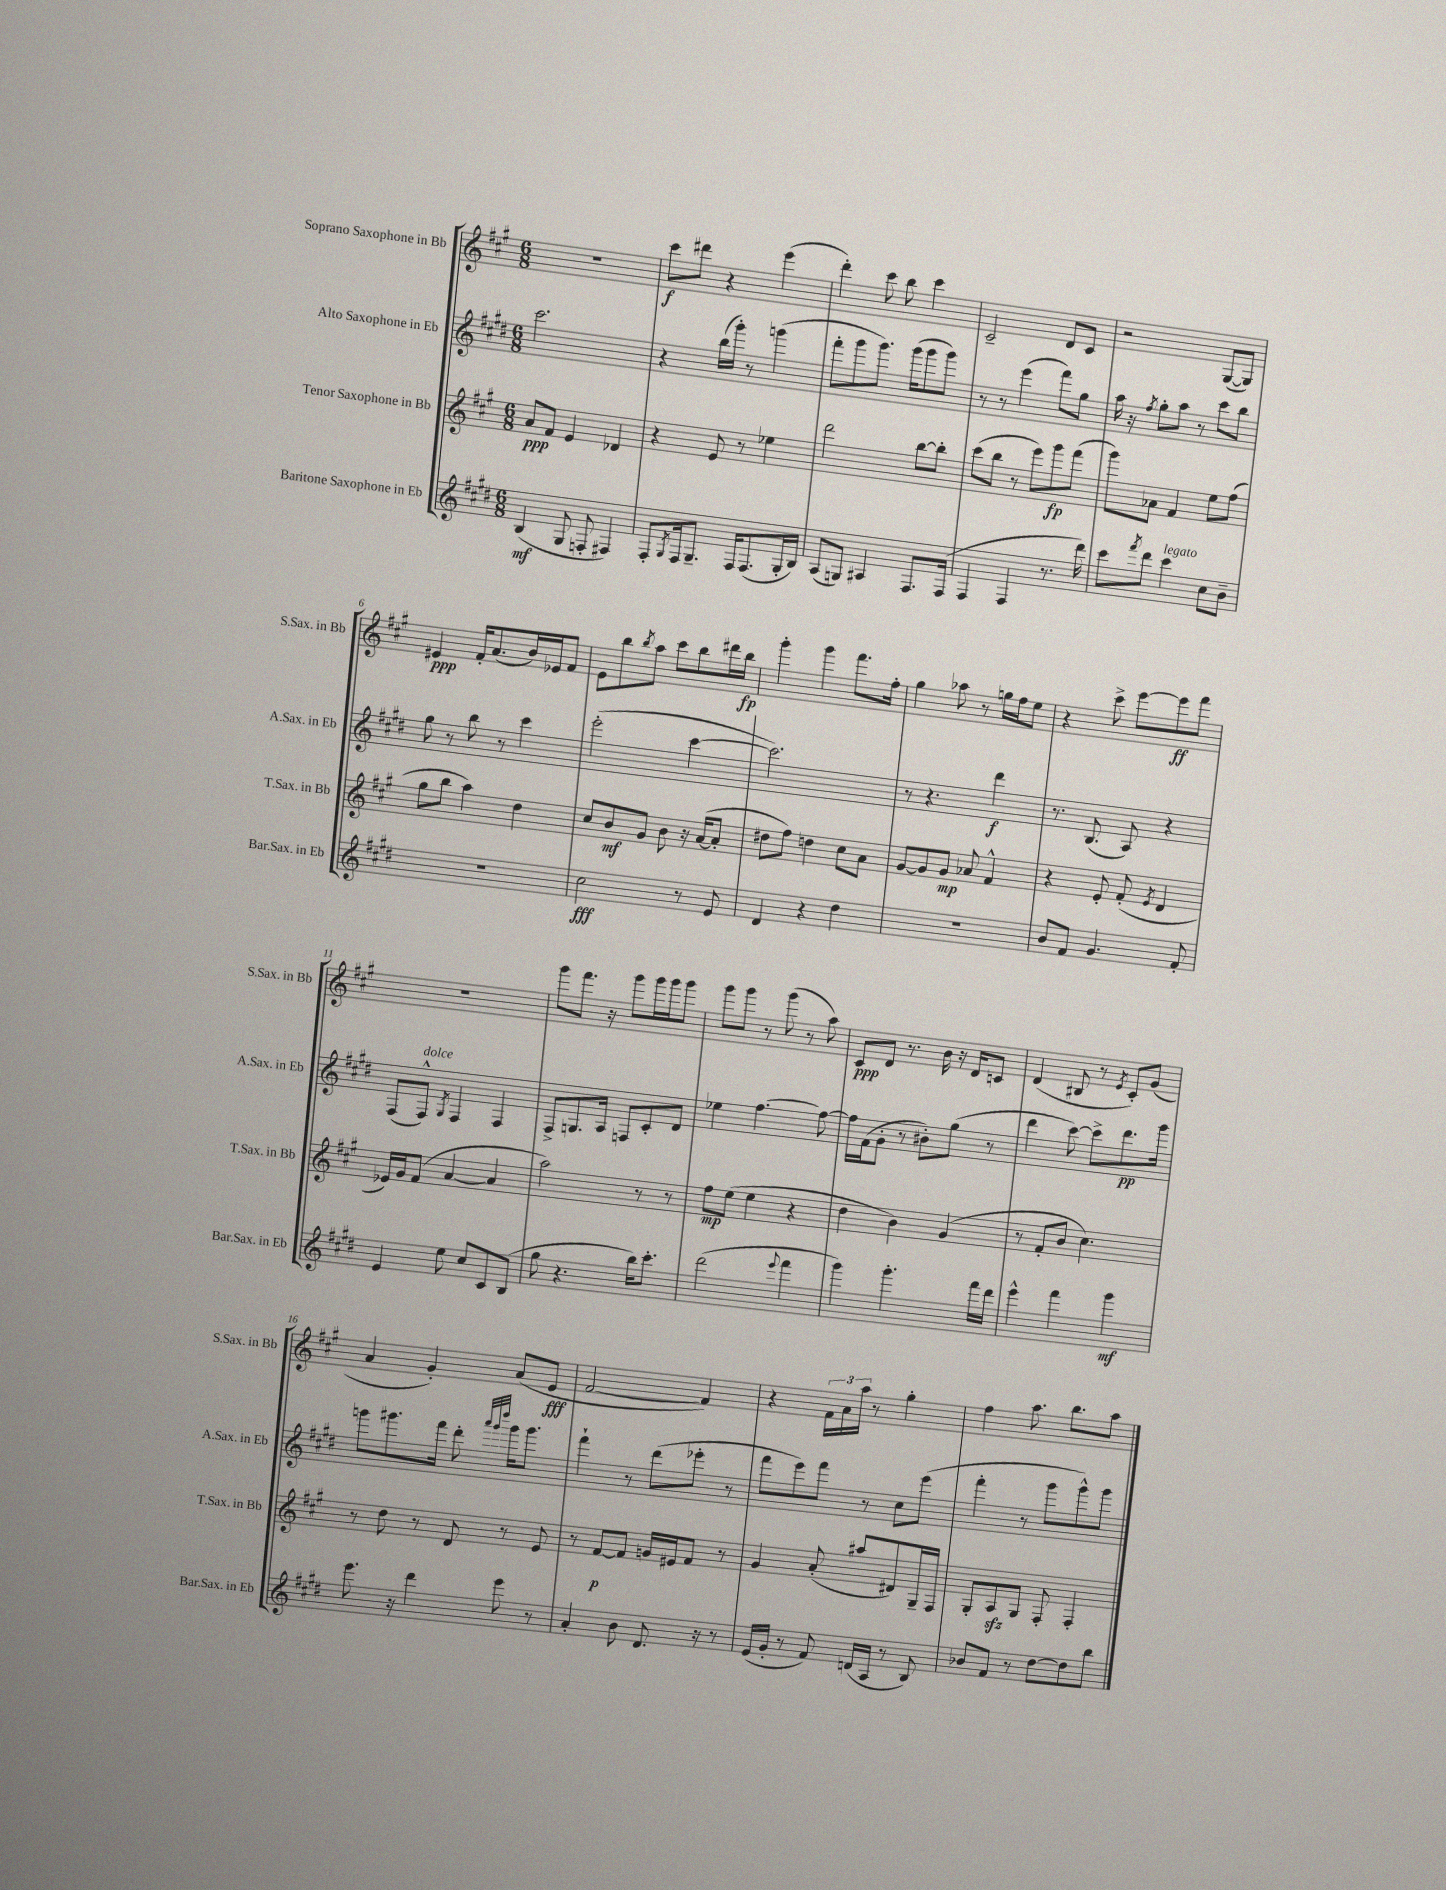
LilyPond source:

<<
\new StaffGroup <<
\new Staff = "s0" \with { instrumentName = "Soprano Saxophone in Bb" shortInstrumentName = "S.Sax. in Bb" } {
    \clef treble \key a \major \numericTimeSignature \time 6/8
    R2. |
    cis'''8\f dis'''8 r4 e'''4( |
    d'''4-.) cis'''8 b''8 cis'''4 |
    cis'2-- d'8 cis'8 |
    r2 gis8~( gis8) |
    eis'4\ppp fis'16-. a'8.( b'16) ees'16 fis'8 |
    e'8 b''8 \acciaccatura { b''8 } a''8 cis'''8 b''8 dis'''16 b''16\fp |
    gis'''4-. gis'''4 fis'''8. fis''16-. |
    gis''4 aes''8 r8 g''16 fis''16 e''8 |
    r4 cis'''8-> e'''8~ e'''8\ff fis'''8 |
    R2. |
    gis'''8 fis'''8. r16 gis'''8 gis'''16 gis'''16 gis'''8 |
    gis'''8 gis'''8 r8 gis'''8( r8 a''8) |
    cis'8\ppp d'8 r8. b'16 r16 d'16 c'8 |
    d'4( bis8 r8 \acciaccatura { e'8 } cis'8-.) gis'8( |
    a'4 gis'4-.) a'8( e'8\fff |
    fis'2~ fis'4) |
    r4 \tuplet 3/2 { fis'16 a'16 a''16 } r8 gis''4-. |
    fis''4 a''8. b''8. a''8 \bar "|." |
}
\new Staff = "s1" \with { instrumentName = "Alto Saxophone in Eb" shortInstrumentName = "A.Sax. in Eb" } {
    \clef treble \key e \major \numericTimeSignature \time 6/8
    cis'''2. |
    r4 b''16( gis'''16-.) r8 g'''4( |
    fis'''8-. gis'''8 gis'''8.) gis'''16( gis'''8 gis'''8) |
    r8 r8 e'''4( fis'''8) gis''8 |
    a''16 r16 \acciaccatura { fis''8 } gis''8-. a''8 r8 cis'''8 b''8 |
    gis''8 r8 b''8 r8 cis'''4 |
    e'''2-.( cis'''4~ |
    cis'''2.) |
    r8 r4. dis'''4\f |
    r8. b8.( a8) r4 |
    fis8( fis8-^^\markup { \italic "dolce" }) \acciaccatura { gis8 } fis4 fis4 |
    fis8-> g8. a16 f8 cis'8-. dis'8 |
    ees''4 fis''4.~ fis''8~ |
    fis''16 fis'16( gis'8-. r8 bis'8-.) gis''8( r8 |
    dis'''4 cis'''8~) cis'''8-> dis'''8.\pp gis'''16 |
    g'''8 gis'''8. fis'''16 dis'''8-. \grace { a'''32 gis'''32 dis''''32 } gis'''16 gis'''8. |
    fis'''4-! r8 dis'''8( ees'''8-. r8 |
    fis'''8 e'''8) fis'''8 r8 cis''8 e'''8( |
    fis'''4-. r8 gis'''8 gis'''8-^) gis'''8 \bar "|." |
}
\new Staff = "s2" \with { instrumentName = "Tenor Saxophone in Bb" shortInstrumentName = "T.Sax. in Bb" } {
    \clef treble \key a \major \numericTimeSignature \time 6/8
    a'8\ppp fis'8 e'4 des'4 |
    r4 e'8 r8 ees''4 |
    d'''2 b''8~ b''8-. |
    cis'''8( b''8 r8 e'''8) gis'''8\fp fis'''8( |
    gis'''8) aes'8 fis'4 e''8 fis''8( |
    gis''8 b''8 a''4) d''4 |
    cis''8 b'8\mf gis'8 b'8 r16 a'16~( a'8-. |
    dis''8 fis''8) d''4 cis''8 a'8 |
    gis'8~ gis'8 gis'8\mp aes'8 fis'4-^ |
    r4 e'8-. fis'8-.( \acciaccatura { e'8 } d'4 |
    ees'16) gis'16 fis'8( a'4~ a'4 |
    a''2) r8 r8 |
    fis''8\mp e''8( e''4 r4 |
    d''4 b'4) gis'4( |
    r8 fis'8-. b'8 cis''4.) |
    r8 d''8 r8 d'8 r8 e'8 |
    r8 fis'8~\p fis'8 g'16 eis'16 fis'8 r8 |
    gis'4 a'8-.( ais''8 dis'8) gis16-- fis16 |
    gis8-. a8\sfz gis8 fis8-. fis4-. \bar "|." |
}
\new Staff = "s3" \with { instrumentName = "Baritone Saxophone in Eb" shortInstrumentName = "Bar.Sax. in Eb" } {
    \clef treble \key e \major \numericTimeSignature \time 6/8
    b4\mf( gis8 f8-. fis4) |
    fis8-. \acciaccatura { gis8 } fis16 gis8.-- fis16 fis8.( gis16-. b16) |
    a8( g8) ais4 fis8. fis16( |
    fis4 fis4 r8. dis'''16) |
    cis'''8 \acciaccatura { fis'''8 } dis'''8 cis'''4^\markup { \italic "legato" } cis''8 b'8-- |
    R2. |
    cis''2\fff r8 e'8 |
    dis'4 r4 dis''4 |
    R2. |
    b'8 fis'8 gis'4. fis'8-. |
    e'4 e''8 cis''8 cis'8 b8( |
    gis''8 r4. b''16) cis'''8.-. |
    dis'''2( \appoggiatura { e'''8 } fis'''4 |
    gis'''4) gis'''4.-. fis'''16 dis'''16 |
    e'''4-^ fis'''4 gis'''4\mf |
    e'''8. r16 dis'''4 e'''8 r8 |
    a'4-. b'8 dis'8. r16 r8 |
    e'16( gis'16-. r8 fis'8) d'16( a16 r8 b8) |
    bes'8 fis'8 r8 dis''8~ dis''8 b''8 \bar "|." |
}
>>
>>
